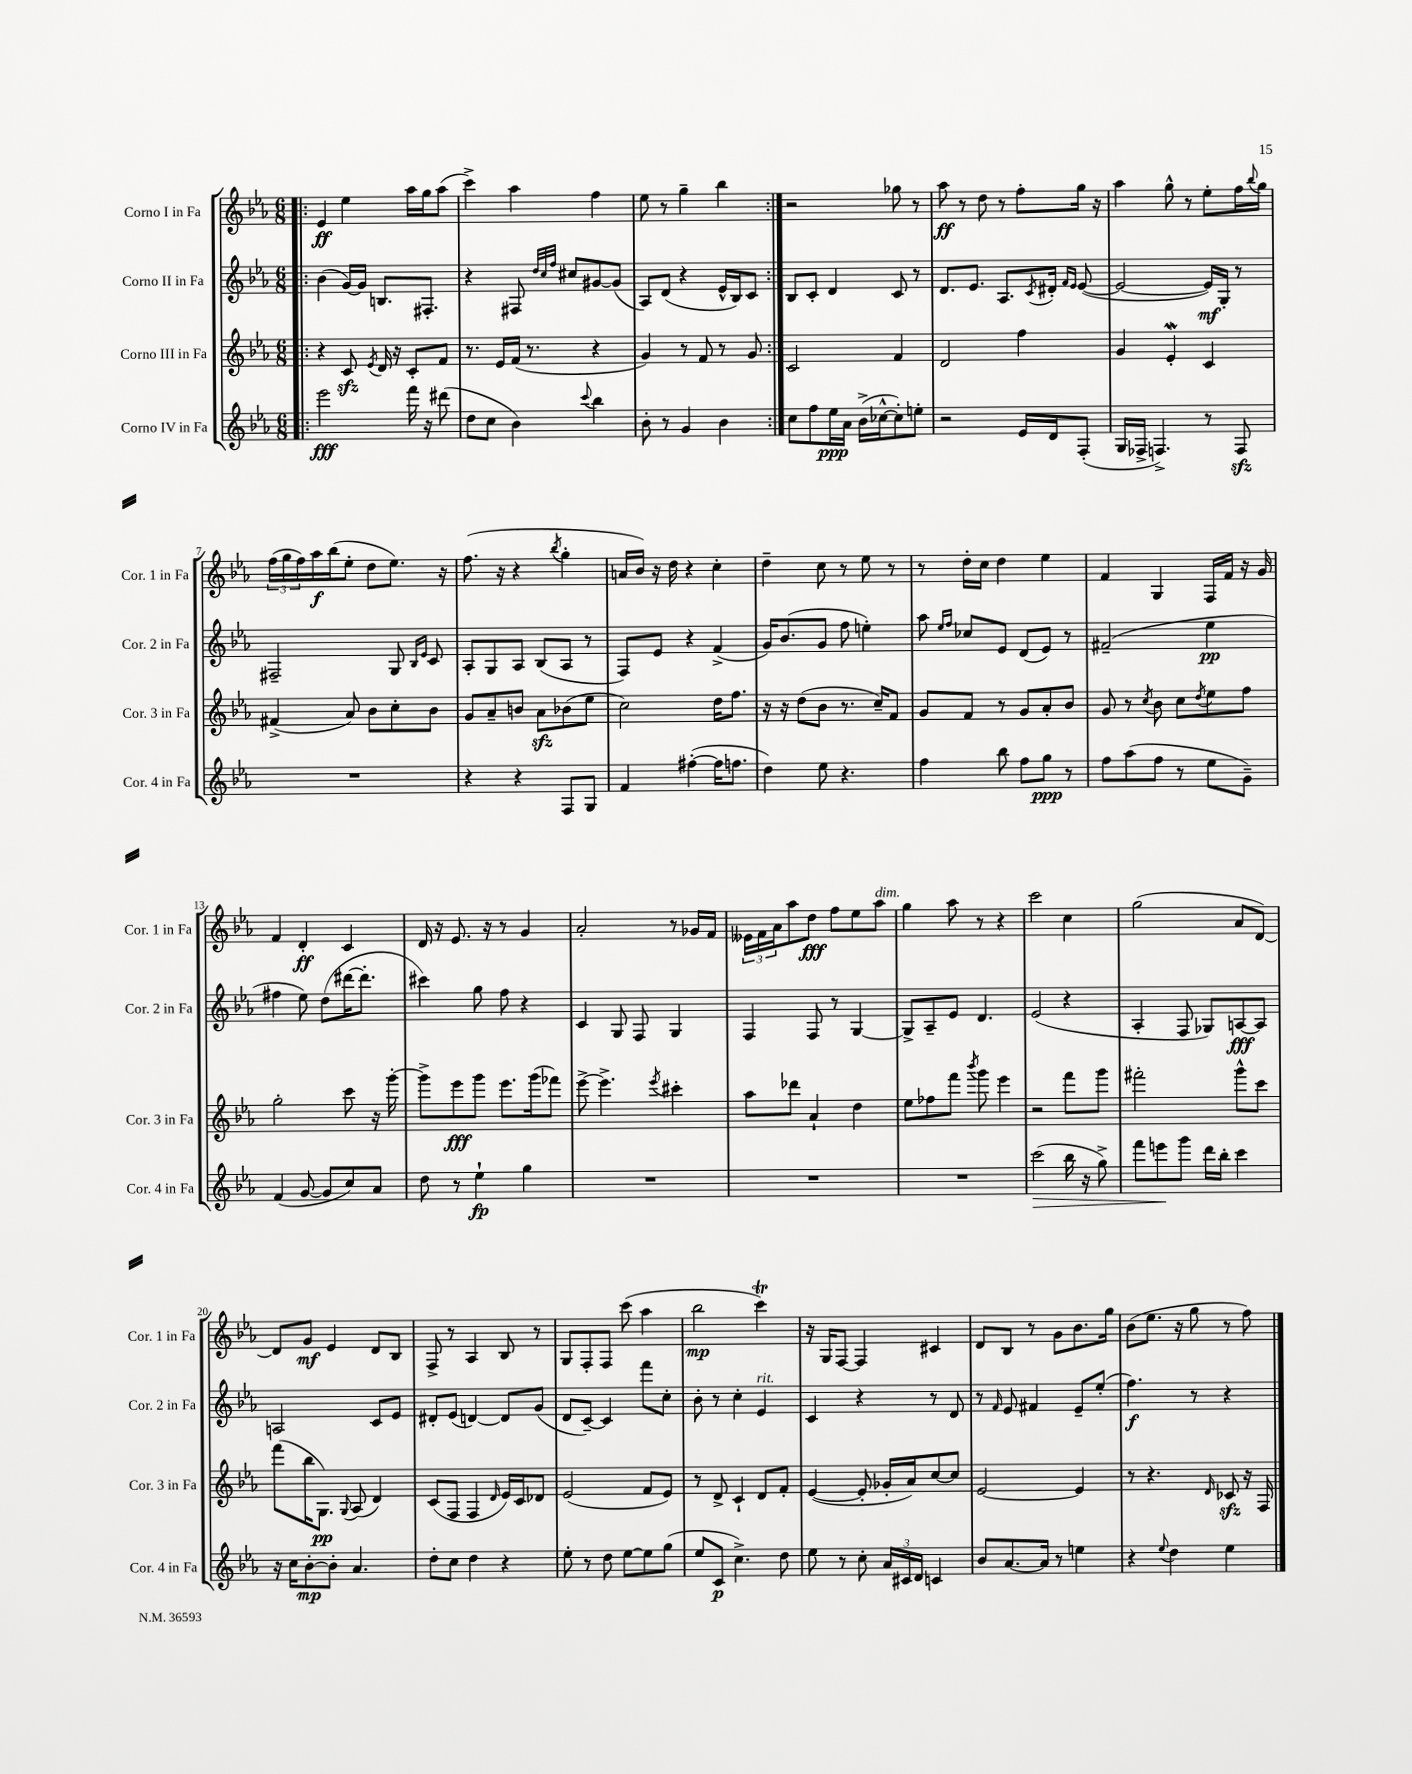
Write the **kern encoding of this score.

**kern	**kern	**kern	**kern
*staff4	*staff3	*staff2	*staff1
*clefG2	*clefG2	*clefG2	*clefG2
*k[b-e-a-]	*k[b-e-a-]	*k[b-e-a-]	*k[b-e-a-]
*M6/8	*M6/8	*M6/8	*M6/8
=!|:	=!|:	=!|:	=!|:
2eee-\	4r	(4b-\	4e-/
.	8c/	[16g/LL)	4ee-\
.	.	16g/]JJ	.
.	8qe-/	.	.
.	16d/	8.B/L	.
.	16r	.	.
16fff\	8c'/L	.	16aa-\LL
16r	.	8.F#'/J	16gg\J
(8ddd#\	8f/J	.	(8aa-\J
=	=	=	=
8dd\L	8.r	4r	4ccc^\)
8cc\J	.	.	.
.	16e-/LL	.	.
4b-\)	(16f/JJ	8F#/	4aa-\
.	8.r	.	.
.	.	32qqdd/LLL	.
.	.	32qqcc/	.
.	.	32qqff/JJJ	.
.	.	8cc#/L	.
8qqccc/	.	.	.
4bb-\	4r	[8g#/	4ff\
.	.	(8g#/]J	.
=	=	=	=
8b-'\	4g/)	8A-/L)	8ee-\
8r	.	(8d/J	8r
4g/	8r	4r	4gg~\
.	8f/	.	.
4b-\	8r	16e-^^/LL	4bb-\
.	.	16B-/J)	.
.	8g/	8c/J	.
=:|!	=:|!	=:|!	=:|!
8cc\L	2c/	8B-/L	2r
8ff\	.	8c'/J	.
16ee-\L	.	4d/	.
16a-\JJ	.	.	.
(16b-^\LL	.	.	.
[16cc-^^\J	.	.	.
8cc-'\])	4f/	8c/	8gg-\
8ee'\J	.	8r	8r
=	=	=	=
2r	2d/	8.d/L	8aa-\
.	.	.	8r
.	.	8.e-/J	.
.	.	.	8dd\
.	.	8.A-/L	8r
16e-/LL	4ff\	.	8ff'\L
.	.	8qc/	.
16d/J	.	16d#'/Jk	.
.	.	16qqf/LL	.
.	.	16qqe-/JJ	.
(8F'/J	.	([8e-/	16gg\Jk
.	.	.	16r
=	=	=	=
16G/LL	4g/	2e-/_	4aa-\
16F-^/JJ	.	.	.
4.F^/)	.	.	.
.	4e-'/	.	8gg^^\
.	.	.	8r
8r	4c/	16e-/]LL)	8ee-'\L
.	.	16G'/JJ	.
8F/	.	8r	16ff\L
.	.	.	8qqbb-/
.	.	.	16gg\JJ
=	=	=	=
2.r	(4f#^/	2F#~/	(24ff\LL
.	.	.	24gg\
.	.	.	24ff\)
.	.	.	16aa-\
.	.	.	(16bb-\J
.	8a-/)	.	8ee-'\J
.	8b-\L	.	8dd\L
.	8cc'\	8G/	8.ee-\J)
.	.	16qqB-/LL	.
.	.	16qqe-/JJ	.
.	8b-\J	8c/	.
.	.	.	16r
=	=	=	=
4r	8g/L	8A-'/L	(8.ff\
.	8a-~/	8G/	.
.	.	.	16r
4r	8b/J	8A-/J	4r
.	8a-\L	(8B-/L	.
.	.	.	8qbb-/
8F/L	(8b-\	8A-/J	4gg'\
8G/J	8ee-\J	8r	.
=	=	=	=
4f/	2cc\)	8F/L)	16a/LL
.	.	.	16b-/JJ)
.	.	8e-/J	16r
.	.	.	16dd\
([4ff#'\	.	4r	4r
16ff#\]LK	16dd\LK	(4f^/	4cc'\
8.ff\J	8.ff\J	.	.
=	=	=	=
4dd\)	16r	16g/LK)	4dd~\
.	16r	(8.b-/	.
.	(8dd\L	.	.
8ee-\	8b-\J	8g/J	8cc\
4.r	8.r	8ff\	8r
.	.	4ee'\)	8ee-\
.	16cc~/LK)	.	.
.	8f/J	.	8r
=	=	=	=
4ff\	8g/L	8aa-\	8r
.	.	16qqee-/LL	.
.	.	16qqff/JJ	.
.	8f/J	8cc-/L	16dd'\LL
.	.	.	16cc\JJ
8bb-\	8r	8e-/J	4dd\
8ff\L	8g/L	(8d/L	.
8gg\J	8a-'/	8e-/J)	4ee-\
8r	8b-/J	8r	.
=	=	=	=
8ff\L	8g/	(2f#~/	4f/
(8aa-\	8r	.	.
.	8qcc/	.	.
8ff\J	8b-\	.	4G/
8r	8cc\L	.	.
.	8qdd/	.	.
8ee-\L	8ee-\	4ee-\	16F/LL
.	.	.	16f/JJ
8g~\J)	8ff\J	.	16r
.	.	.	16g/
=	=	=	=
(4f/	2gg'\	4ff#\	4f/
[8g/	.	8ee-\)	4d'/
8g/]L	.	(8dd\L	.
8cc/)	8ccc\	[16ddd#\K	4c/
.	.	8.ddd#'\]J	.
8a-/J	16r	.	.
.	[16ggg'\	.	.
=	=	=	=
8dd\	8ggg^\]L	4ccc#\)	16d/
.	.	.	16r
8r	8eee-\	.	8.e-/
4ee-`\	8ggg\J	8gg\	.
.	.	.	16r
.	8.eee-\L	8ff\	8r
4gg\	.	4r	4g/
.	(16ggg\k	.	.
.	8fff-\J)	.	.
=	=	=	=
2.r	[8eee-^\	4c/	2a-'/
.	4.eee-^\]	.	.
.	.	8G/	.
.	.	8F/	.
.	8qeee-/	.	.
.	4ccc#'\	4G/	8r
.	.	.	16g-/LL
.	.	.	16f/JJ
=	=	=	=
2.r	8aa-\L	4F/	24e--\LL
.	.	.	24f\
.	.	.	24a-\J
.	8ddd-\J	.	8aa-\
.	4a-`/	8F/	8dd\J
.	.	8r	8ff\L
.	4dd\	[4G/	8ee-\
.	.	.	8aa-\J
=	=	=	=
2.r	8ee-\L	8G^/]L	4gg\
.	8ff-\	8A-~/	.
.	8fff\J	8e-/J	8aa-\
.	8qbbb-/	.	.
.	8ggg\	4.d/	8r
.	4eee-\	.	4r
=	=	=	=
(2ccc\	2r	(2e-/	2ccc\
16bb-\	8fff\L	4r	4cc\
16r	.	.	.
8gg^\)	8ggg\J	.	.
=	=	=	=
8fff\L	2fff#'\	4A-'/	(2gg\
8eee\	.	.	.
8ggg\J	.	8F/	.
16ddd\LL	.	8G-/L)	.
16bb-'\JJ	.	.	.
4ccc\	8ggg^^\L	[8A/	8a-/L
.	8ccc\J	8A/]J	[8d/J)
=	=	=	=
16r	(8fff\L	2A/	8d/]L
16cc\LK	.	.	.
[8b-'\	16bb-\K	.	8g/J
.	8.G\J)	.	.
8b-'\]J	.	.	4e-/
.	8qqG/	.	.
4.a-/	(8A-/	.	.
.	4d/)	8c/L	8d/L
.	.	8e-/J	8B-/J
=	=	=	=
8dd'\L	(8c/L	8d#'/L	8F^/
8cc\J	8F/J	(8e-/J	8r
4dd\	4F/	[4d/)	4A-/
.	16qqd/	.	.
4r	16e-/LL)	8d/]L	8B-/
.	16c/J	.	.
.	8d-/J	(8g/J	8r
=	=	=	=
8ee-'\	(2e-/	8d/L	8G/L
8r	.	[8c~/J)	8F'/
8dd\	.	4c/]	8F/J
[8ee-\L	.	.	(8ccc\
8ee-\]	8f/L	8fff\L	4aa-\
(8gg\J	8e-/J)	8cc'\J	.
=	=	=	=
8ee-/L	8r	8b-'\	2bb-\
8c/J	8d^/	8r	.
4.cc^\)	4c`/	4cc'\	.
.	8d/L	4e-/	4ccc\)
8dd\	8f'/J	.	.
=	=	=	=
8ee-\	([4e-/	4c/	16r
.	.	.	16G/LK
8r	.	.	[8F/J
8cc'\	8e-'/]	4r	4F/]
24a-/LL	16g-'/LL	.	.
24c#/	.	.	.
.	16a-/J)	.	.
24d/JJ	.	.	.
4c/	[8cc/	8r	4c#/
.	8cc/]J	8d/	.
=	=	=	=
8b-/L	[2e-/	8r	8d/L
.	.	16qqf/	.
[8.a-/	.	8e-/	8B-/J
.	.	4f#/	8r
16a-/]Jk	.	.	.
8r	.	.	8g\L
4ee\	4e-/]	8e-~/L	8.b-\
.	.	(8ee-'/J	.
.	.	.	16gg\Jk
=	=	=	=
4r	8r	4.ff\)	(8b-\L
.	4.r	.	8.ee-\J
8qqee-/	.	.	.
4dd\	.	.	.
.	.	.	16r
.	.	8r	8gg\
.	16qqd/	.	.
4ee-\	8c-/	4r	8r
.	16r	.	8ff\)
.	16F/	.	.
==	==	==	==
*-	*-	*-	*-
